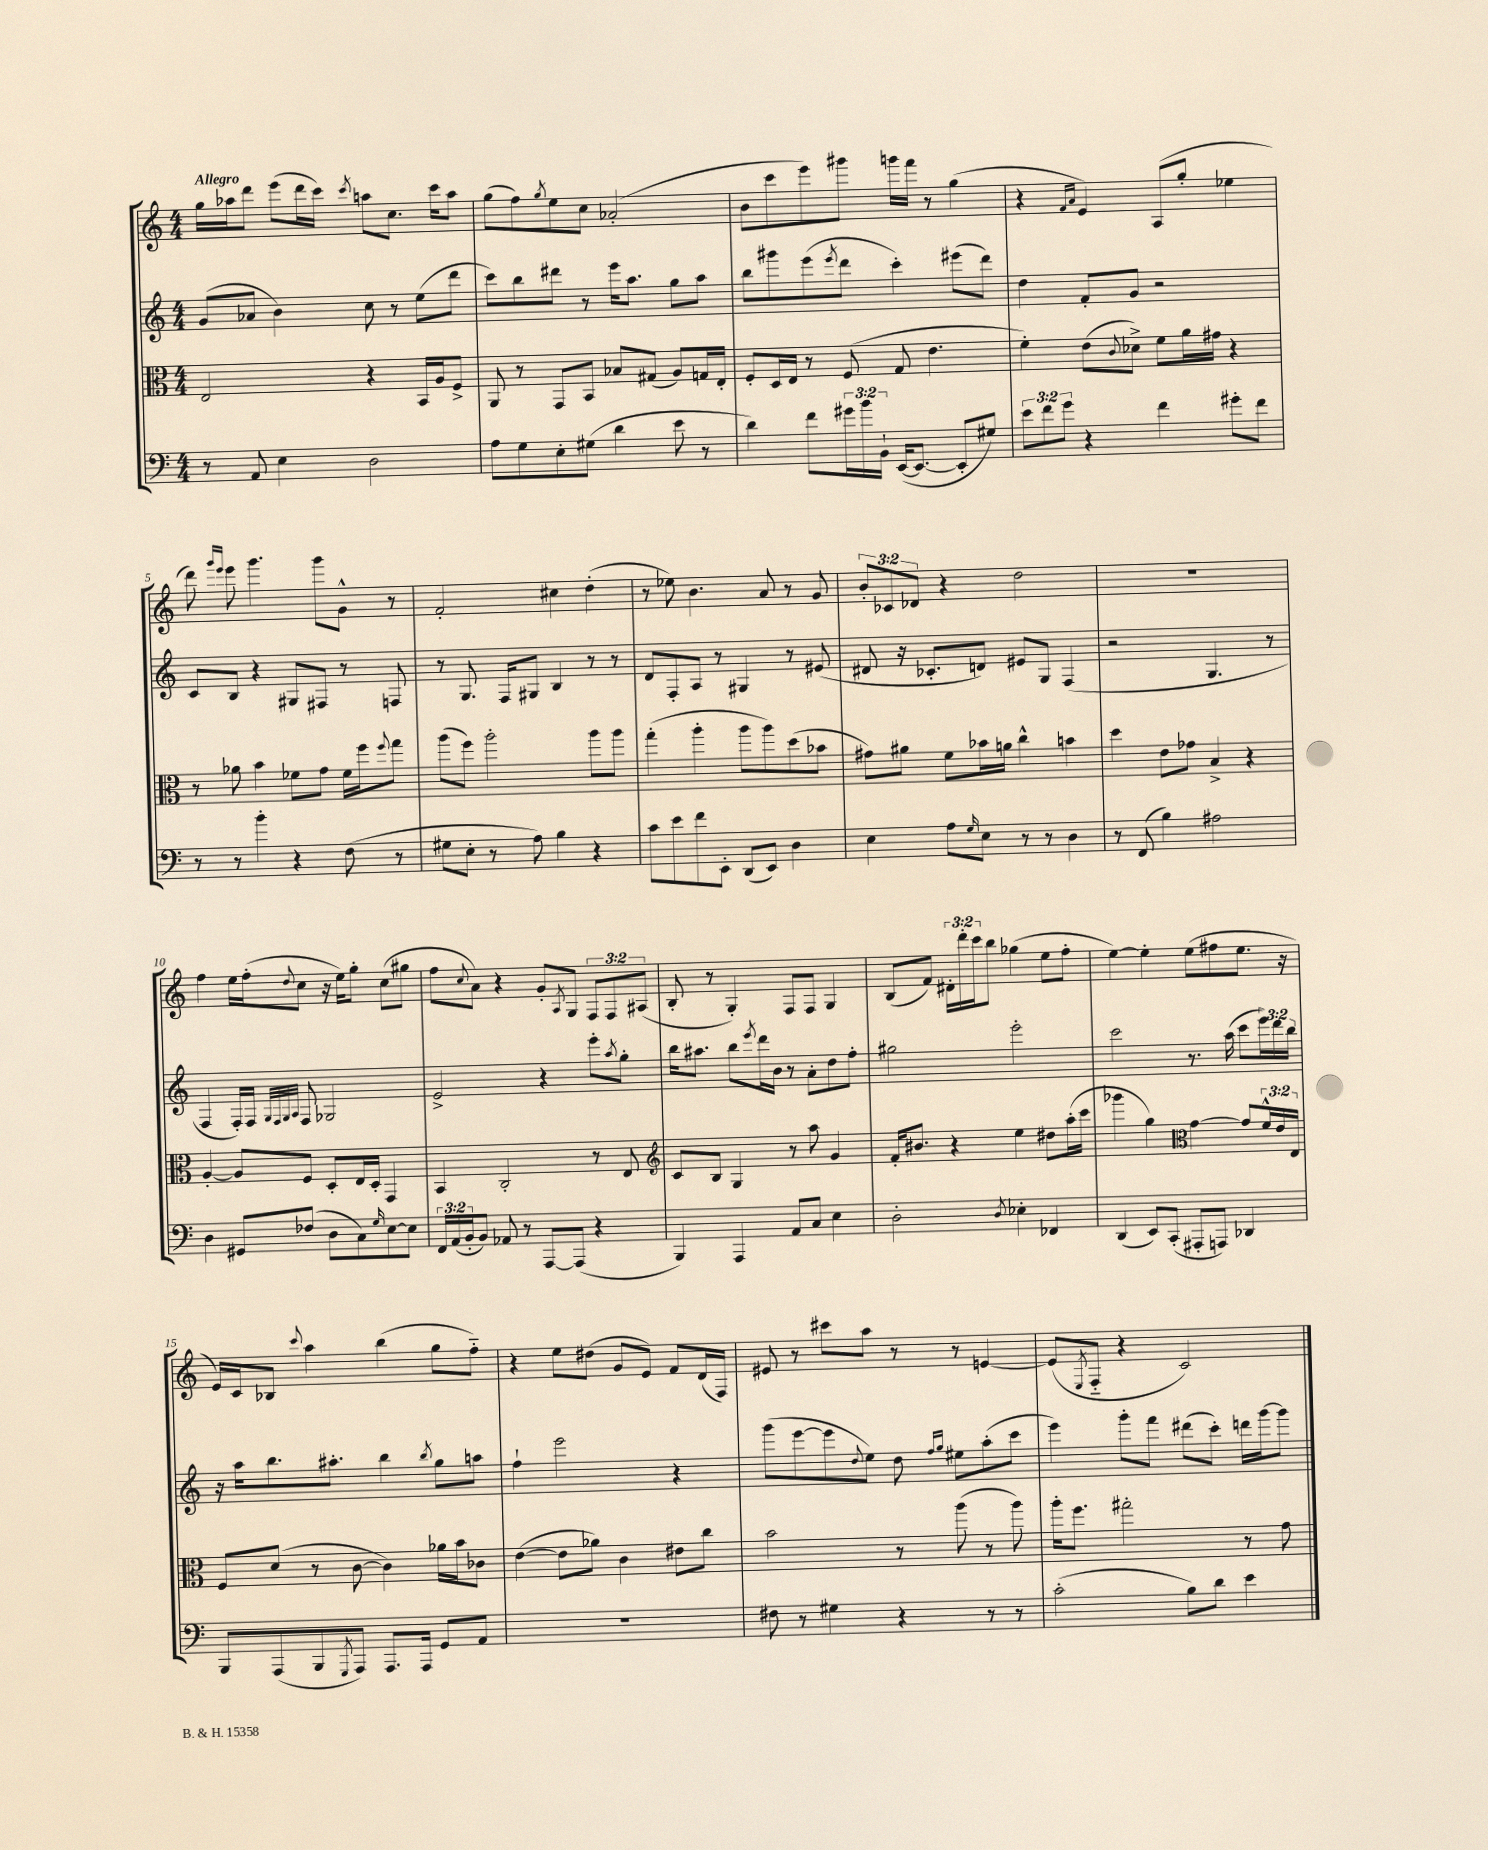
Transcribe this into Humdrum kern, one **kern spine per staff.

**kern	**kern	**kern	**kern
*staff4	*staff3	*staff2	*staff1
*clefF4	*clefC3	*clefG2	*clefG2
*k[]	*k[]	*k[]	*k[]
*M4/4	*M4/4	*M4/4	*M4/4
8r	2E/	(8g/L	16gg\LL
.	.	.	16aa-\J
8AA/	.	8a-/J	8ddd\J
4E\	.	4b\)	(8eee\L
.	.	.	16ddd\L
.	.	.	16ccc\JJ)
.	.	.	8qccc/
2D\	4r	8cc\	8aa\L
.	.	8r	8.cc\J
.	16BB/LL	(8ee\L	.
.	16A/J	.	16ccc\LK
.	8F^/J	8ddd\J	8aa\J
=	=	=	=
8A\L	8AA/	8ccc\L)	(8gg\L
8G\	8r	8bb\	8ff\)
.	.	.	8qgg/
8E'\	8GG/L	8ddd#\J	8ee\
(8G#\J	8BB/J	8r	8cc\J
4d\	8B-/L	16eee\LK	(2a-'/
.	.	8.aa\J	.
.	(8G#/J	.	.
8e\	8A/L)	8gg\L	.
8r	16G/L	8aa\J	.
.	16E'/JJ	.	.
=	=	=	=
4d\)	8F'/L	8bb\L	8b\L
.	16D/L	8ggg#\	8ccc\
.	16E/JJ	.	.
8f\L	8r	(8eee\	8eee\)
.	.	8qeee/	.
24g#\L	(8F/	8ddd\J	8ggg#\J
24b\	.	.	.
24BB`\JJ	.	.	.
([16EE/LK	8G/	4ccc'\)	16ggg\LL
8.EE/_J	.	.	16fff\JJ
.	4.e\	.	8r
8EE'/]L	.	(8eee#\L	(4gg\
8G#/J)	.	8ddd\J)	.
=	=	=	=
12e\L	4f'\)	4dd\	4r
12f\	.	.	.
12g\J	.	.	.
.	.	.	16qqf/LL
.	.	.	16qqa/JJ
4r	(8e\L	8f'/L	4e/)
.	8qqc/	.	.
.	8d-^\J)	8g/J	.
4f\	8f\L	2r	(8A/L
.	16a\L	.	8gg'/J
.	16g#\JJ	.	.
8g#'\L	4r	.	4ee-\
8f\J	.	.	.
=	=	=	=
8r	8r	8c/L	8ddd\)
.	.	.	16qqggg/LL
.	.	.	16qqeee/JJ
8r	8a-\	8B/J	8eee\
4b'\	4b\	4r	4.ggg\
4r	8f-\L	8G#/L	.
.	8g\J	8F#/J	8ggg\L
(8F\	16f-\LL	8r	8g^^\J
.	16ff\J	.	.
.	8qqff/	.	.
8r	8gg\J	8F/	8r
=	=	=	=
8G#\L	(8aa\L	8r	2f'/
8E'\J	8ff\J)	8.G/	.
8r	2aa'\	.	.
.	.	16F/LK	.
8A\)	.	8G#/J	.
4B\	.	4B/	4cc#\
4r	8aa\L	8r	(4dd'\
.	8aa\J	8r	.
=	=	=	=
8c\L	(4gg'\	8d/L	8r
8e\	.	8F'/	8ee-\)
8f\	4aa'\	8A/J	4.b\
8EE'\J	.	8r	.
(8DD/L	8aa\L	4G#/	.
8EE/J)	8aa\)	.	8a/
4D\	(8dd\	8r	8r
.	8b-\J	(8e#/	8g/
=	=	=	=
4E\	8g#\L)	8d#/	12b'/L
.	.	.	12c-/
.	8a#\J	16r	.
.	.	.	12d-/J
.	.	8.c-'/L	.
8A\L	8f\L	.	4r
16qqG/	.	.	.
8E\J	16b-\L	8d/J)	.
.	16a\JJ	.	.
8r	4cc^^\	8e#/L	2dd\
8r	.	8G/J	.
4D\	4b\	(4F/	.
=	=	=	=
8r	4dd\	2r	1r
(8FF/	.	.	.
4B\)	8e\L	.	.
.	8g-\J	.	.
2A#\	4B^/	4.G/	.
.	4r	.	.
.	.	8r	.
=	=	=	=
4D\	[4A'/	4F/	4ff\
8GG#/L	8A/]L	16F'/LL)	16ee\LL
.	.	16F/JJ	(16ff'\J
.	.	32qqG/LLL	.
.	.	32qqF/	.
.	.	32qqG/	.
.	.	32qqA/JJJ	8qqdd/
(8F-/J	8F/J	8F/	8cc\J
8D\L	8D'/L	2G-/	16r
.	.	.	16ee\LK)
8C\)	16E/L	.	8gg'\J
.	16D'/JJ	.	.
16qqG/	.	.	.
[8E\	4GG/	.	(8cc\L
8E\]J	.	.	8gg#\J
=	=	=	=
24FF/LL	4BB/	2e^/	8ff\L
(24AA/	.	.	.
24BB'/J	.	.	.
.	.	.	8qqcc/
8BB/J)	.	.	8a\J)
8AA-/	2C'/	.	4r
8r	.	.	.
[8AAA/L	.	4r	8g'/L
.	.	.	8qA/
(8AAA/]J	.	.	8G/J
4r	8r	8eee'\L	12F/L
.	.	.	12F/
.	.	8qaa/	.
.	8E/	8gg'\J	.
.	.	.	(12A#/J
=	=	=	=
*	*clefG2	*	*
4BBB/)	8c/L	16bb\LK	8B'/
.	.	8.aa#\J	.
.	8B/J	.	8r
4AAA/	4G/	8bb\L	4G'/)
.	.	8qeee/	.
.	.	16ddd\L	.
.	.	16b\JJ	.
8AA/L	8r	8r	8F/L
8C/J	8aa\	8a'\L	8F/J
4E\	4g/	8dd\	4G/
.	.	8ff'\J	.
=	=	=	=
2D'\	16f'/LK	2gg#\	(8B/L
.	8.b#/J	.	.
.	.	.	8f/J)
.	4r	.	24d#'\LL
.	.	.	24ddd'\
.	.	.	24ccc\J
.	.	.	8bb\J
8qD/	.	.	.
4E-'\	4ee\	2eee'\	(4gg-\
4FF-/	8dd#\L	.	8ee\L
.	(16aa'\L	.	8ff'\J
.	16ccc\JJ	.	.
=	=	=	=
(4DD/	4ggg-\	2ccc\	[4ee\)
8EE/L)	4gg\)	.	4ee'\]
(8CC'/J	.	.	.
*	*clefC3	*	*
8AAA#'/L	[4g\	8.r	(8ee\L
8AAA/J)	.	.	8ff#\
.	.	(16aa\	.
4DD-/	8g/]L	8ccc\L	8.ee\J
.	24f^^/L	24eee\L)	.
.	24e/	24ddd\	.
.	.	.	16r
.	24E/JJ	24bb\JJ	.
=	=	=	=
8BBB/L	8F/L	16r	16e/LL)
.	.	16aa\LK	16c/J
(8AAA/	(8d/J	8.bb\	8B-/J
.	.	.	8qqccc/
8BBB/	8r	.	4aa\
.	.	8.aa#'\J	.
8qGGG/	.	.	.
8AAA/J)	[8c\	.	.
8.AAA/L	4c\])	4bb\	(4bb\
16AAA/Jk	.	.	.
.	.	8qbb/	.
8GG/L	16a-\LL	8gg\L	8gg\L
.	16b\J	.	.
8AA/J	8c-\J	8aa\J	8ff'~\J)
=	=	=	=
1r	([4e\	4ff`\	4r
.	8e\]L	2eee\	8ee\L
.	8a-\J)	.	(8dd#\J
.	4c\	.	8g/L
.	.	.	8e/J)
.	8e#\L	4r	8f/L
.	8cc\J	.	(16d/L
.	.	.	16F/JJ)
=	=	=	=
8F#\	2b\	(8ggg\L	8e#/
8r	.	[8eee\	8r
4G#\	.	8eee\]	8ccc#\L
.	.	8qqdd/	.
.	.	8ee\J)	8aa\J
4r	8r	8dd\	8r
.	.	16qqff/LL	.
.	.	16qqgg/JJ	.
.	(8aa\	8ee#\L	8r
8r	8r	(8aa'\	[4e/
8r	8aa\)	8ccc\J	.
=	=	=	=
(2c'\	16aa'\LK	4eee\)	(8e/]L
.	8.ff\J	.	.
.	.	.	8qE/
.	.	.	8F'~/J
.	2gg#'\	8ggg'\L	4r
.	.	8fff\J	.
8B\L)	.	(8ddd#\L	2c/)
8d\J	.	8ccc'\J)	.
4e\	8r	16ddd\LL	.
.	.	[16ggg\J	.
.	8g\	8ggg\]J	.
==	==	==	==
*-	*-	*-	*-
